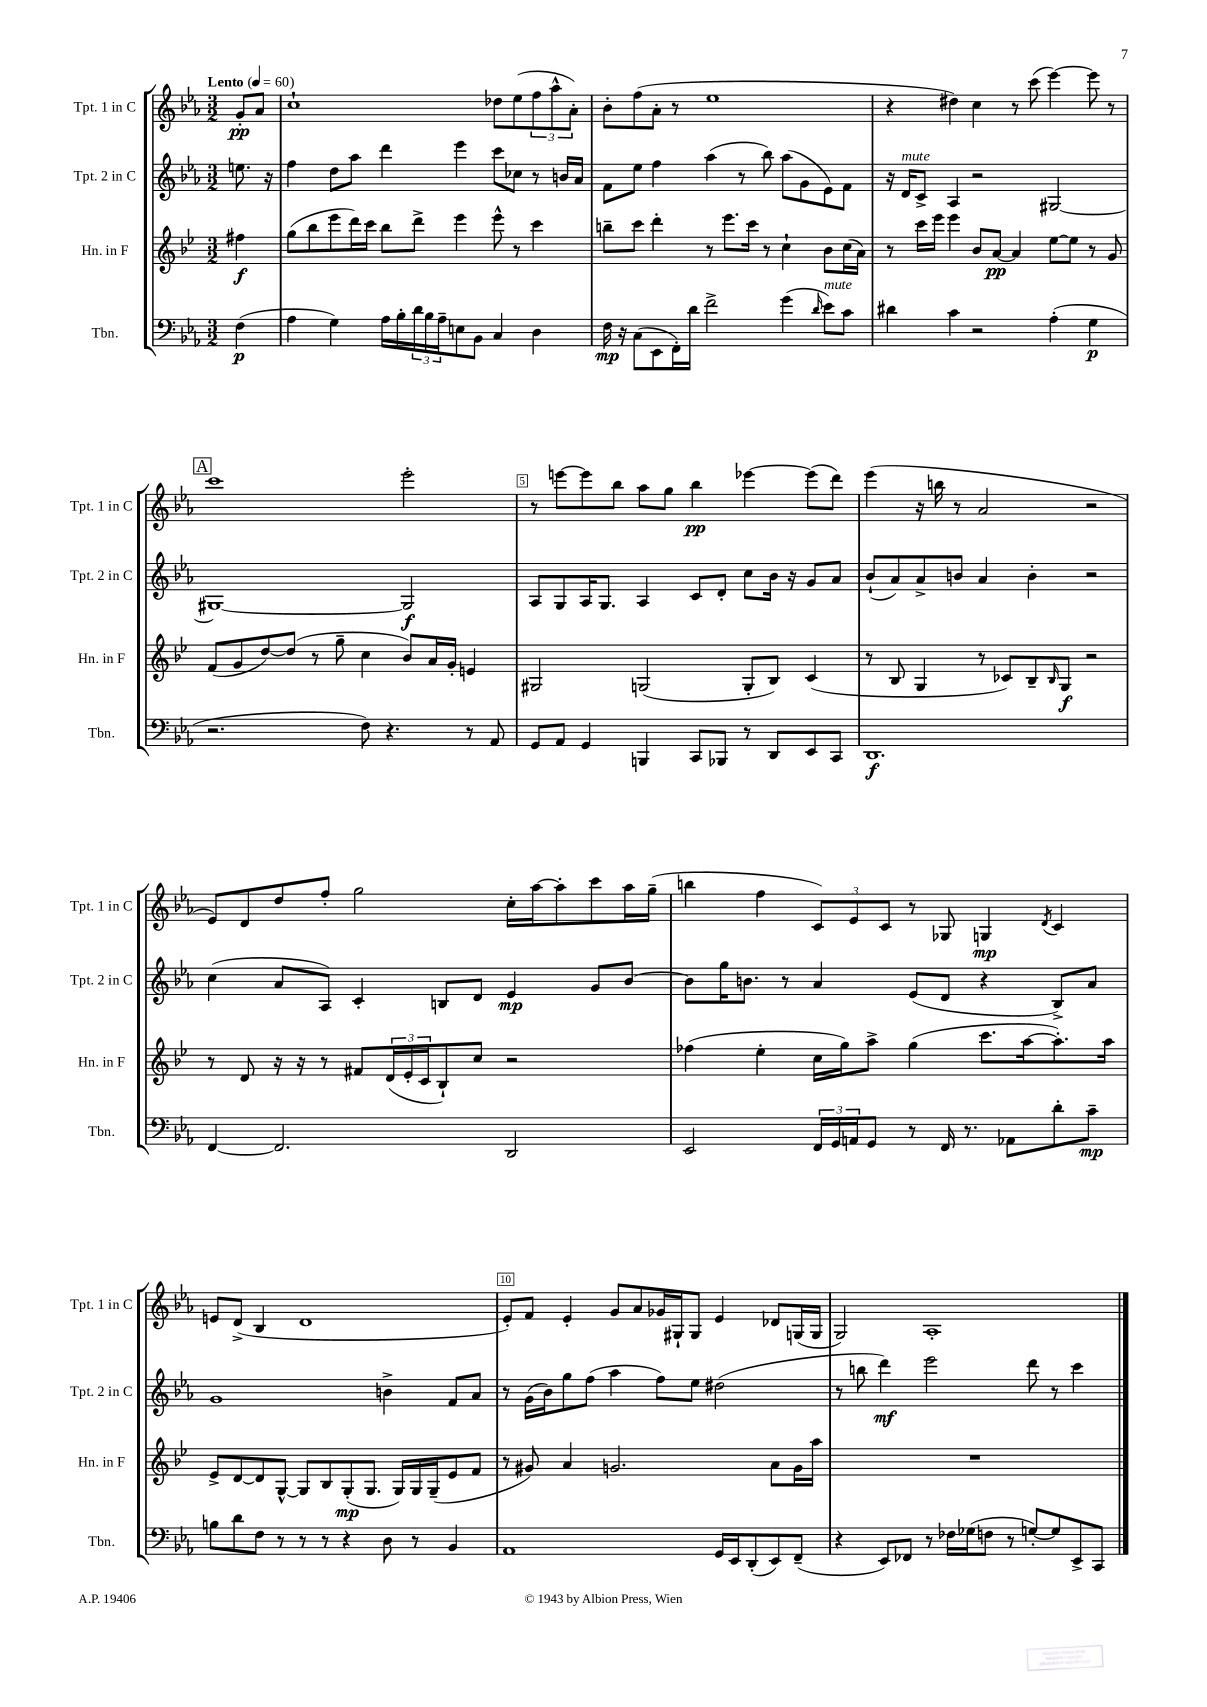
<<
\new StaffGroup <<
\new Staff = "s0" \with { instrumentName = "Tpt. 1 in C" shortInstrumentName = "Tpt. 1 in C" } {
    \clef treble \key ees \major \numericTimeSignature \time 3/2 \partial 4 \tempo "Lento" 4 = 60
    g'8-.\pp aes'8 |
    c''1-! des''8 ees''8( \tuplet 3/2 { f''8 aes''8-^ aes'8-.) } |
    bes'8-. f''8( aes'8-. r8 ees''1 |
    r4 dis''4) c''4 r8 c'''8( ees'''4~) ees'''8 r8 |
    \mark \markup { \box "A" } c'''1 ees'''2-. |
    r8 e'''8~ e'''8 bes''8 aes''8 g''8 bes''4\pp ees'''4~ ees'''8( d'''8) |
    ees'''4( r16 b''16 r8 aes'2 r2 |
    ees'8) d'8 d''8 f''8-. g''2 c''16-. aes''16~ aes''8-. c'''8 aes''16 g''16--( |
    b''4 f''4 \tuplet 3/2 { c'8) ees'8 c'8 } r8 ges8 g4\mp \acciaccatura { d'8 } c'4 |
    e'8 d'8->( bes4 d'1 |
    ees'8-.) f'8 ees'4-. g'8 aes'8 ges'16 gis16-! gis8 ees'4 des'8 g16( g16 |
    g2) aes1-. \bar "|." |
}
\new Staff = "s1" \with { instrumentName = "Tpt. 2 in C" shortInstrumentName = "Tpt. 2 in C" } {
    \clef treble \key ees \major \numericTimeSignature \time 3/2 \partial 4
    e''8. r16 |
    f''4 d''8 aes''8 d'''4 ees'''4 c'''8 ces''8 r8 b'16 aes'16 |
    f'8 ees''8 f''4 aes''4( r8 bes''8) aes''8( g'8 ees'8) f'8 |
    r16 d'16^\markup { \italic "mute" } c'8-> aes4 r2 gis2~ |
    \mark \markup { \box "A" } gis1~ gis2\f |
    aes8 g8 aes16 g8. aes4 c'8 d'8-. c''8 bes'16 r16 g'8 aes'8 |
    bes'8-!( aes'8) aes'8-> b'8 aes'4 b'4-. r2 |
    c''4( aes'8 aes8) c'4-. b8 d'8 ees'4\mp g'8 bes'8~ |
    bes'8 g''16 b'8. r8 aes'4 ees'8( d'8 r4 bes8->) aes'8 |
    g'1 b'4-> f'8 aes'8 |
    r8 g'16( bes'16) g''8 f''8( aes''4 f''8) ees''8 dis''2( |
    r8 b''8 d'''4\mf) ees'''2 d'''8 r8 c'''4 \bar "|." |
}
\new Staff = "s2" \with { instrumentName = "Hn. in F" shortInstrumentName = "Hn. in F" } {
    \clef treble \key bes \major \numericTimeSignature \time 3/2 \partial 4
    fis''4\f |
    g''8( bes''8 ees'''8 d'''16) c'''16 bes''8 d'''8-> ees'''4 ees'''8-^ r8 c'''4 |
    b''8-- c'''8 d'''4-. r8 ees'''8. c'''16 r8 c''4-! bes'8 c''16( a'16) |
    r8 c'''16 ees'''16 ees'''4 bes'8 a'8~\pp a'4 ees''8~ ees''8 r8 g'8 |
    \mark \markup { \box "A" } f'8( g'8 d''8~) d''8( r8 g''8-- c''4 bes'8) a'16 g'16-. e'4 |
    gis2 g2( g8-. bes8) c'4( |
    r8 bes8 g4 r8 ces'8) bes8-- \grace { bes16 } g8\f r2 |
    r8 d'8 r16 r16 r8 fis'8 \tuplet 3/2 { d'16( ees'16-. c'16 } bes8-!) c''8 r2 |
    fes''4( ees''4-. c''16 g''16) a''8-> g''4( c'''8. a''16~ a''8.-.) a''16 |
    ees'8-> d'8~ d'8 g8~-^ g8 bes8 g8-.\mp( g8. g16) g16 g16--( ees'8 f'8 |
    r8 gis'8) a'4 g'2. a'8 g'16 a''16 |
    R1. \bar "|." |
}
\new Staff = "s3" \with { instrumentName = "Tbn." shortInstrumentName = "Tbn." } {
    \clef bass \key ees \major \numericTimeSignature \time 3/2 \partial 4
    f4\p( |
    aes4 g4) aes16 bes16-. \tuplet 3/2 { d'16 bes16 aes16-- } e8 bes,8 c4 d4 |
    f16\mp r16 c8( ees,8 f,16-.) d'16 f'2-> g'4( \grace { d'16 } ees'8^\markup { \italic "mute" }) c'8 |
    dis'4 c'4 r2 aes4-.( g4\p |
    \mark \markup { \box "A" } r2. f8) r4. r8 aes,8 |
    g,8 aes,8 g,4 b,,4 c,8 bes,,8 r8 d,8 ees,8 c,8 |
    d,1.\f |
    f,4~ f,2. d,2 |
    ees,2 \tuplet 3/2 { f,16 g,16 a,16 } g,8 r8 f,16 r8. aes,8 d'8-. c'8--\mp |
    b8 d'8 f8 r8 r8 r8 r4 d8 r8 bes,4 |
    aes,1 g,16 ees,16 d,8-.( ees,8) f,8--( |
    r4 ees,8) fes,8 r8 fes16 ges16( f8 r8 g8~-.) g8 ees,8-> c,8 \bar "|." |
}
>>
>>
\layout { \context { \Score \override BarNumber.break-visibility = ##(#f #t #t) barNumberVisibility = #(every-nth-bar-number-visible 5) \override BarNumber.stencil = #(make-stencil-boxer 0.1 0.3 ly:text-interface::print) } }
